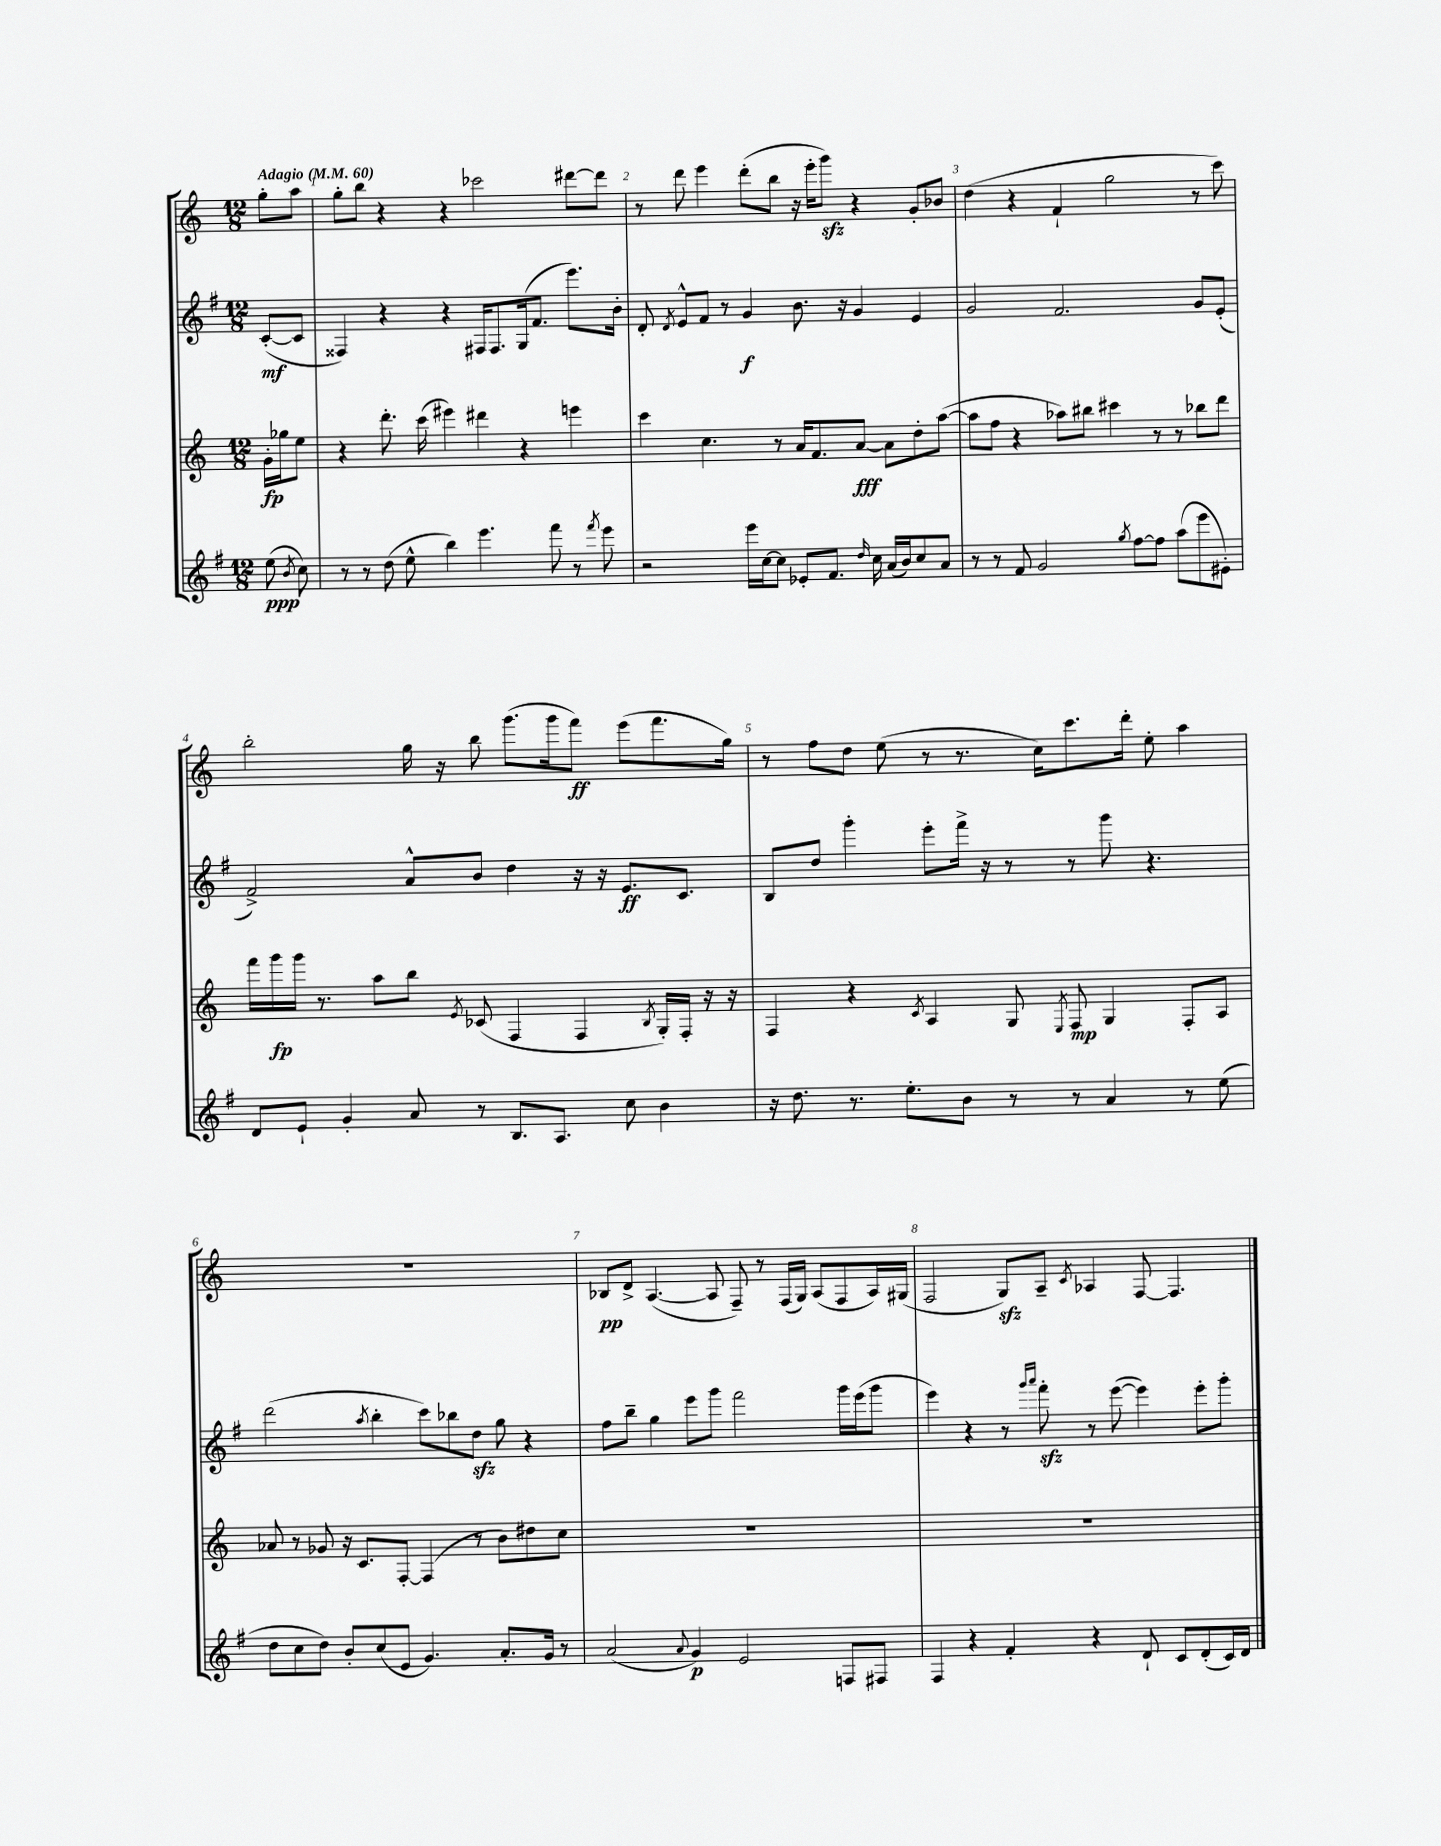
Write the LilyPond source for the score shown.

<<
\new StaffGroup <<
\new Staff = "s0" {
    \clef treble \key c \major \numericTimeSignature \time 12/8 \partial 4 \tempo "Adagio" 4 = 60
    \autoBeamOff g''8[-. a''8] |
    g''8[-. b''8] r4 r4 ces'''2 dis'''8[~ dis'''8] |
    r8 d'''8 e'''4 d'''8[-.( b''8] r16 e'''16[-. g'''8]\sfz) r4 g'8[-. bes'8] |
    d''4( r4 f'4-! g''2 r8 c'''8) |
    b''2-. g''16 r16 b''8 g'''8.[( g'''16 f'''8]\ff) e'''8[( f'''8. g''16]) |
    r8 f''8[ d''8] e''8( r8 r8. c''16[) c'''8. d'''16]-. e''8-. a''4 |
    R1. |
    bes8[\pp d'8]-> a4.~( a8 f8--) r8 f16[( g16]) a8[( f8 a16) gis16]( |
    f2 g8[\sfz) a8]-- \acciaccatura { c'8 } aes4 f8~ f4. \bar "|." |
}
\new Staff = "s1" {
    \clef treble \key g \major \numericTimeSignature \time 12/8 \partial 4
    \autoBeamOff c'8[~-.\mf( c'8] |
    fisis4) r4 r4 fis16[ fis8. g16( fis'8.] e'''8.[) b'16]-. |
    d'8-. \acciaccatura { d'8 } e'8[-^ fis'8] r8 g'4\f b'8. r16 g'4 e'4 |
    g'2 fis'2. g'8[ e'8]-.( |
    fis'2->) a'8[-^ b'8] d''4 r16 r16 e'8.[\ff c'8.] |
    b8[ d''8] g'''4-. e'''8[-. fis'''16]-> r16 r8 r8 g'''8 r4. |
    d'''2( \acciaccatura { a''8 } b''4-. c'''8[) bes''8 d''8]\sfz g''8 r4 |
    fis''8[ b''8]-- g''4 e'''8[ g'''8] fis'''2 g'''16[ e'''16( g'''8] |
    e'''4) r4 r8 \grace { g'''16[ a'''16] } fis'''8-.\sfz r8 e'''8~( e'''4) e'''8[-. g'''8]-. \bar "|." |
}
\new Staff = "s2" {
    \clef treble \key c \major \numericTimeSignature \time 12/8 \partial 4
    \autoBeamOff g'16[-.\fp ges''16 e''8] |
    r4 d'''8.-. c'''16( eis'''4) dis'''4 r4 e'''4 |
    c'''4 c''4. r8 a'16[ f'8. a'8]~\fff a'8[ d''8-. a''8]~( |
    a''8[ f''8] r4 aes''8[) bis''8] cis'''4 r8 r8 bes''8[ d'''8] |
    f'''16[ g'''16\fp g'''16] r8. a''8[ b''8] \acciaccatura { e'8 } ces'8( f4 f4 \acciaccatura { b8 } g16[-.) f16]-. r16 r16 |
    f4 r4 \acciaccatura { c'8 } a4 g8 \acciaccatura { e8 } f8\mp g4 f8[-. a8] |
    aes'8 r8 ges'8 r16 c'8.[ f8]~-. f4( r8 b'8[) dis''8 c''8] |
    R1. |
    R1. \bar "|." |
}
\new Staff = "s3" {
    \clef treble \key g \major \numericTimeSignature \time 12/8 \partial 4
    \autoBeamOff e''8\ppp( \acciaccatura { b'8 } c''8) |
    r8 r8 d''8( e''8-^ b''4) e'''4. fis'''8 r8 \acciaccatura { fis'''8 } e'''8 |
    r2 e'''16[ c''16~ c''8] ees'8[-. fis'8.] \grace { d''16 } c''16 a'16[( b'16) c''8 a'8] |
    r8 r8 fis'8 g'2 \acciaccatura { g''8 } fis''8[~ fis''8] a''8[( e'''8 eis'8]-.) |
    d'8[ e'8]-! g'4-. a'8 r8 b8.[ a8.] c''8 b'4 |
    r16 d''8. r8. e''8.[-. b'8] r8 r8 a'4 r8 e''8( |
    d''8[ c''8 d''8]) b'8[-. c''8( e'8] g'4.) a'8.[-. g'16] r8 |
    a'2( \appoggiatura { a'8 } g'4\p) e'2 f8[ fis8] |
    fis4 r4 fis'4-. r4 d'8-! c'8[ d'8-.( c'16) d'16] \bar "|." |
}
>>
>>
\layout { \context { \Score \override BarNumber.break-visibility = ##(#f #t #t) barNumberVisibility = #all-bar-numbers-visible } }
